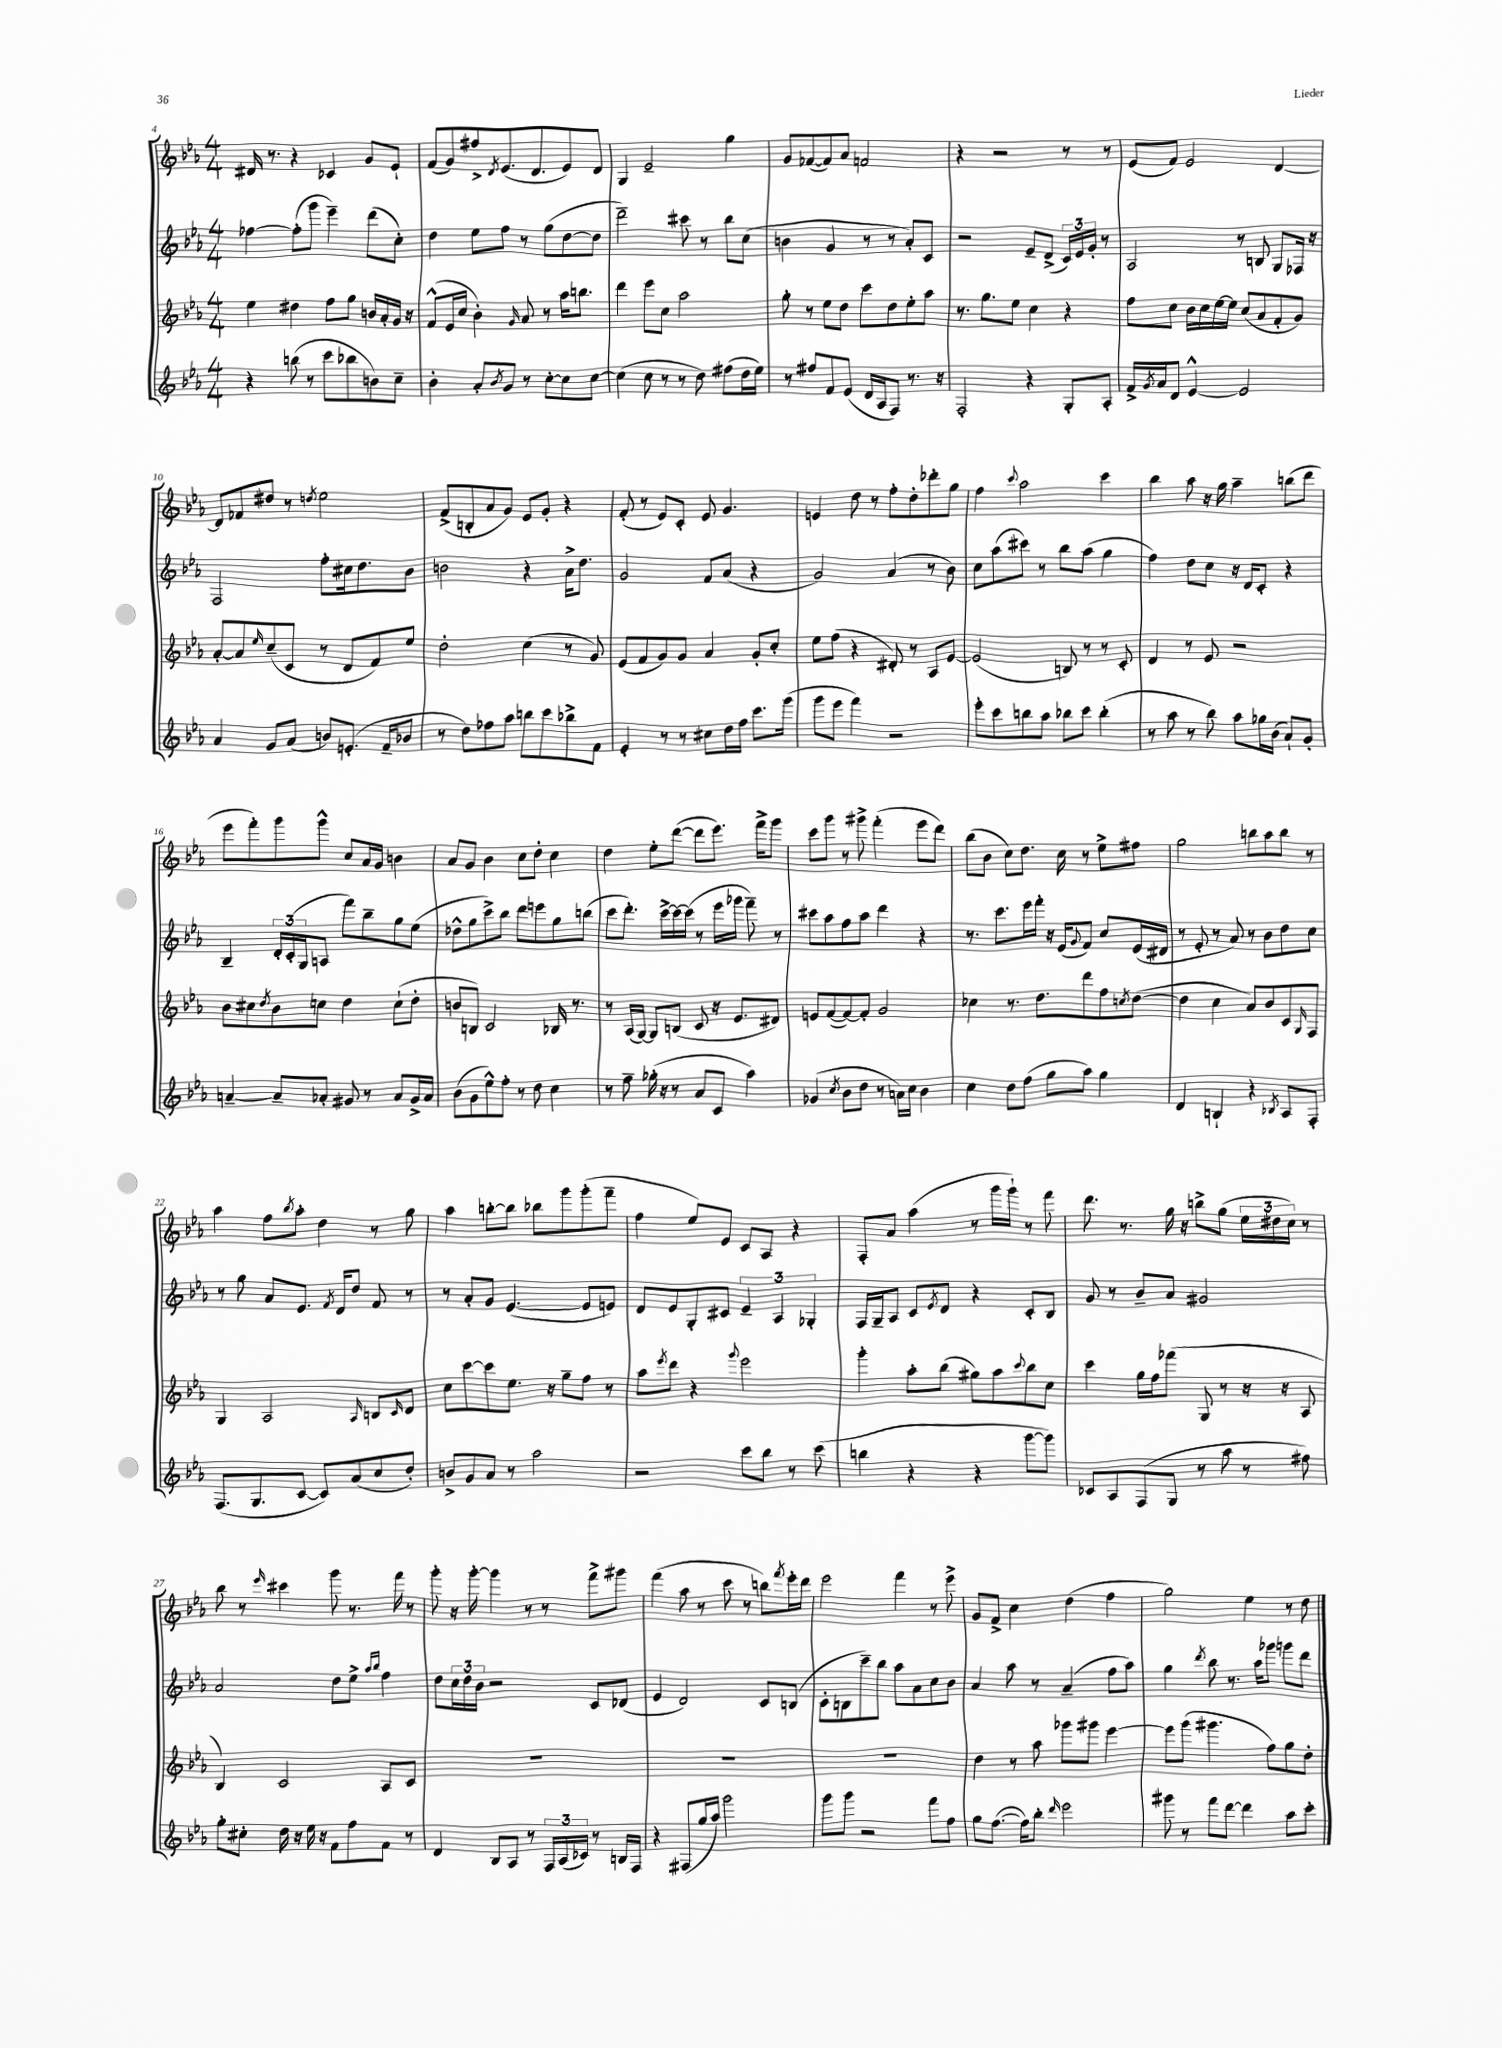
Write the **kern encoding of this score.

**kern	**kern	**kern	**kern
*staff4	*staff3	*staff2	*staff1
*clefG2	*clefG2	*clefG2	*clefG2
*k[b-e-a-]	*k[b-e-a-]	*k[b-e-a-]	*k[b-e-a-]
*M4/4	*M4/4	*M4/4	*M4/4
4r	4ee-\	[4ff-\	16d#/
.	.	.	8.r
(8bb\	4dd#\	(8ff-'\]L	4r
8r	.	8ggg\J	.
8ccc\L	8ff\L	4eee-~\)	4c-/
8bb-\	8gg\J	.	.
8b\)	16b/LL	(8ddd\L	8g/L
.	16a-'/	.	.
8cc~\J	16g/JJ	8cc'\J)	8e-`/J
.	16r	.	.
=	=	=	=
4b-'\	(8f^^/L	4dd\	(8f/L
.	16e-/L	.	8g/)
.	16cc/JJ	.	.
8a-'/L	4b-'\)	8ee-\L	8ff#^/
8qb-/	.	.	8qd/
8g/J	.	8ff\J	(8.e-/
.	16qqg/	.	.
8r	8a-/	8r	.
.	.	.	8.d/
[8cc'\L	8r	(8gg\L	.
8cc\]	16aa-\LK	[8dd\	8e-/)
.	8.bb\J	.	.
[8cc\J	.	8dd\]J	8d/J
=	=	=	=
(4cc\]	4ddd\	2ddd~\)	4G/
8cc\	8eee-\L	.	2e-~/
8r	8cc\J	.	.
8r	2aa-\	8ccc#\	.
8dd\)	.	8r	.
(8ff#\L	.	8bb-\L	4gg\
16dd\L	.	(8cc\J	.
16ee-\JJ)	.	.	.
=	=	=	=
8r	8gg'\	4b\	8g/L
8ff#/L	8r	.	([8f-/
8f/	8ee-\L	4g/	8f-/])
(8e-/J	8dd\J	.	8a-/J
16d/LL	8ccc\L	8r	2f/
16A-/J	.	.	.
8F/J)	8dd\	8r	.
8.r	8ee-'\	8a-'/L)	.
.	8aa-\J	8c/J	.
16r	.	.	.
=	=	=	=
2F'/	8.r	2r	4r
.	8.gg\L	.	.
.	.	.	2r
.	8ee-\J	.	.
4r	4cc\	8e-~/L	.
.	.	(8d^/J	.
8G'/L	4r	24c/LL)	8r
.	.	24e-/	.
.	.	24g'/JJ	.
8A-'/J	.	8r	8r
=	=	=	=
16f^/LL	8ff\L	2A-/	(8e-/L
8qg/	.	.	.
16a-/J	.	.	.
8d/J	8cc\J	.	8f/J)
[4e-^^/	16b-\LL	.	2e-/
.	16cc\	.	.
.	[16ee-\	.	.
.	16ee-\]JJ	.	.
2e-/]	(8cc/L	8r	.
.	8a-/	8B/	.
.	8f'/	8G/L	[4d/
.	8g/J)	16F-/Jk	.
.	.	16r	.
=	=	=	=
4a-/	[8a-'/L	2F/	8d/]L
.	8a-/]	.	8f-/
.	16qqee-/	.	.
8g/L	(8cc~/	.	8dd#/J
(8a-/J	8c/J	.	8r
.	.	.	8qdd/
8b/L)	8r	8ff'\L	2ee-\
(8.e'/J	8d/L	16cc#\k	.
.	.	8.dd\	.
.	8f/)	.	.
16f~/LK	.	.	.
8b-/J	8ee-/J	8b-\J	.
=	=	=	=
8r	2dd'\	2b\	(8f^/L
8dd\L)	.	.	8B'/
8ff-\	.	.	8a-/
8aa-\J	.	.	8g/J)
8bb\L	(4cc\	4r	8e-/L
8ccc\	.	.	8g'/J
8bb-^\	8r	16a-^\LK	4r
.	.	8.dd\J	.
8f\J	8g/)	.	.
=	=	=	=
4e-'/	(8e-/L	2g/	(8f'/
.	8f/	.	8r
8r	8g/)	.	8e-/L)
8r	8g/J	.	8c'/J
8cc#\L	4a-/	8f/L	8e-/
16dd\L	.	(8a-/J	4.g/
16ff\JJ	.	.	.
8.ccc\L	8g'/L	4r	.
.	8cc'/J	.	.
(16ggg\Jk	.	.	.
=	=	=	=
8ggg\L	8ee-\L	2g/)	4e/
8eee-\J	(8ff\J	.	.
4fff\)	4r	.	8dd\
.	.	.	8r
2r	8d#'/)	(4a-/	8ff'\L
.	8r	.	8dd'\
.	8A-/L	8r	8ddd-'\
.	[8e-/J	8b-\)	8gg\J
=	=	=	=
8eee-'\L	(2e-/]	8cc\L	4ff\
8ccc\	.	(8aa-\	.
.	.	.	8qqccc/
8bb\	.	8ccc#\J)	2aa-\
8aa-\J	.	8r	.
8bb-\L	8B/)	8bb-\L	.
8ccc\J	8r	(8aa-\J	.
(4bb-'\	8r	4gg\	4ccc\
.	8c'/	.	.
=	=	=	=
8r	4d/	4ff\)	4bb-\
8aa-\	.	.	.
8r	8r	8dd\L	8aa-\
8bb-\)	8e-/	8cc\J	16r
.	.	.	16gg\
8aa-\L	2r	16r	4aa-~\
.	.	16d/LK	.
16gg-\L	.	8c'/J	.
(16b-\JJ	.	.	.
8a-`/L)	.	4r	(8bb\L
8g'/J	.	.	8ddd\J
=	=	=	=
[4a~/	8b-\L	4B-~/	8eee-\L
.	8cc#\	.	8fff'\)
.	8qdd/	.	.
8a~/]L	8b-\	24d'/LL	8ggg\
.	.	(24c'/	.
.	.	24G/J	.
8a-'/J	8cc\J	8A/J	8ggg^^\J
8g#/	4dd\	8fff\L)	8cc/L
8r	.	8bb-~\	16a-/L
.	.	.	16g/JJ
8a-/L	(8cc`\L	8gg\	4b\
16g#^/L	8dd'\J	(8ee-\J	.
16a-/JJ	.	.	.
=	=	=	=
(8b-\L	8b/L	8dd-^^\L	8a-/L
8g\	8B/J)	8gg\	8g/J
8ee-^^\)	2c/	8ccc^\)	4b-\
8ff'\J	.	8bb-\J	.
8r	.	8ddd\L	8cc\L
8dd\	.	8eee\	8dd'\J
4cc\	16B-/	8gg\	4cc\
.	8.r	.	.
.	.	(8bb\J	.
=	=	=	=
8r	8r	8ccc\L	4dd\
8ff~\	(16A-/LL	8.ddd'\J)	.
.	[16G/JJ)	.	.
(16gg-'\	8G/]L	.	8ee-'\L
16r	.	[16ccc^\LL	.
8r	(8B/J	16ccc\_	([8ddd\J
.	.	(16ccc\]JJ	.
8a-/L	8c/	8r	8ddd\]L
8c/J	16r	16eee-\LL	8.eee-\J)
.	8.e-/L	16ggg-\JJ	.
4aa-\)	.	8fff~\)	.
.	.	.	16fff^\LK
.	8d#/J)	8r	8ggg\J
=	=	=	=
(4g-/	8e/L	8ccc#\L	8ccc\L
.	([8f/	8aa-\	8ggg\J
8qcc/	.	.	.
8b-\L	8f/_)	8ff\	8r
8dd\J	8f'/]J	8aa-\J	8ggg#^\
8r	2g/	4ddd\	(4fff'\
16a\LL)	.	.	.
16cc\JJ	.	.	.
4b-\	.	4r	8eee-\L
.	.	.	8ddd\J)
=	=	=	=
4cc\	4cc-\	8.r	(8bb-\L
.	.	.	8b-\J
.	.	8.ccc\L	.
8dd\L	8.r	.	8cc\L)
(8ff\J	.	16eee-\L	8.dd\J
.	8.dd\L	16fff'\JJ	.
8gg\L	.	16r	.
.	.	(16e-/LK	16cc\
.	.	8qqg/	.
8aa-\J)	8ddd\	8f/J)	8r
4gg\	8ff\	8cc/L	8ee-^\L
.	8qcc/	.	.
.	([8dd\J	(16e-/L	8ff#\J
.	.	16d#/JJ	.
=	=	=	=
4d/	4dd\]	8r	2gg\
.	.	8e-'/	.
4B`/	4cc\	8r	.
.	.	8a-/)	.
4r	8a-/L)	8r	8bb\L
.	8b-/	8b-\L	8aa-\
8qB-/	.	.	.
8A-/L	8c/	8dd\	8bb\J
.	16qqG/	.	.
8F'/J	8F/J	8cc\J	8r
=	=	=	=
(8.F/L	4G/	8r	4aa-\
.	.	8gg\	.
8.G/	.	.	.
.	2A-/	8a-/L	8ff\L
.	.	.	8qbb-/
[8c/J	.	8.e-/J	8aa-'\J
8c/]L)	.	.	4dd\
.	.	8qf/	.
.	.	16d/LK	.
(8a-/	.	8dd/J	.
.	16qqA-/	.	.
8cc/	8B/L	8f/	8r
.	16qqc/	.	.
8dd'/J)	8d/J	8r	8gg\
=	=	=	=
8b^/L	8cc\L	8r	4aa-\
8g/	[8ccc\	8a-'/L	.
8a-/J	8ccc\]	8g/J	[8bb'\L
8r	8.ee-\J	([4.e-/	8bb\]J
2aa-\	.	.	8bb-\L
.	16r	.	.
.	8gg~\L	.	8ggg\
.	8ff\J	8e-/]L	(8ggg'\
.	8r	8e/J)	8fff~\J
=	=	=	=
2r	8aa-\L	8d/L	4ff\
.	8qeee-/	.	.
.	8ddd\J	8e-/	.
.	4r	8G'/	8ee-/L)
.	.	8c#/J	8e-/J
.	8qqggg/	.	.
8ccc\L	2eee-\	6e-~/	8c/L
8bb-\J	.	.	8A-/J
.	.	6A-/	.
8r	.	.	4r
.	.	6G-'/	.
(8ccc\	.	.	.
=	=	=	=
4bb\	4ggg'\	16F/LL	8F'/L
.	.	16G~/J	.
.	.	8A-/J	8a-/J
4r	8aa-'\L	8c/L	(4aa-\
.	.	8qe-/	.
.	(8bb-\J	8d/J	.
4r	8gg#\L)	4r	8r
.	8aa-\	.	16ggg\LL
.	.	.	16ggg`\JJ)
.	8qqccc/	.	.
[8ggg\L	8bb-\	8c'/L	8r
8ggg\]J)	8cc\J	8B-/J	8fff\
=	=	=	=
8c-/L	4ccc\	8g/	8.ddd\
8A-/	.	8r	.
.	.	.	8.r
(8F/	16gg\LL	8b-~/L	.
.	16ff\J	.	.
8G/J	(8fff-\J	8a-/J	16gg\
.	.	.	16r
8r	8G/	2g#/	8bb^\L
8aa-\	8r	.	(8gg\J
8r	16r	.	24ee-\LL
.	.	.	24dd#\
.	16r	.	.
.	.	.	24cc\JJ)
8ff#\)	8A-/	.	8r
=	=	=	=
8gg'\L	4B-/)	2a-/	8bb-\
8cc#'\J	.	.	8r
.	.	.	16qqeee-/
16dd\	2c/	.	4ccc#\
16r	.	.	.
16ee-\	.	.	.
16r	.	.	.
8f\L	.	8dd\L	8ggg\
8ff\	.	8ee-^\J	8.r
.	.	16qqaa-/LL	.
.	.	16qqbb-/JJ	.
8f\J	8A-/L	4ff\	.
.	.	.	16fff\
8r	8c/J	.	8r
=	=	=	=
4d/	1r	8dd\L	8ggg'\
.	.	24cc\L	16r
.	.	24dd\	.
.	.	.	[16ggg'\
.	.	24b-\JJ	.
8B-/L	.	2r	4ggg\]
8A-/J	.	.	.
8r	.	.	8r
24F/LL	.	.	8r
(24A-/	.	.	.
24c-/JJ)	.	.	.
8r	.	8c/L	8fff^\L
16B/LL	.	(8d-/J	8ggg#\J
16F/JJ	.	.	.
=	=	=	=
4r	1r	4e-/	(4fff\
(8F#/L	.	2d/)	8aa-\
16gg/L	.	.	8r
16aa-/JJ)	.	.	.
2ggg\	.	.	8ccc\
.	.	.	8r
.	.	8c/L	8bb\L)
.	.	.	8qfff/
.	.	(8B/J	16eee-'\L
.	.	.	16ddd\JJ
=	=	=	=
8ggg\L	1r	8c'\L	2eee-\
8ggg\J	.	8B\	.
2r	.	8ccc~\)	.
.	.	8bb-\J	.
.	.	8aa-\L	4fff\
.	.	8a-\	.
8fff\L	.	8cc\	8r
8ff\J	.	8b-\J	8eee-^\
=	=	=	=
8gg\L	4dd\	4a-/	8g/L
([8.ff\J	.	.	8f^/J
.	8r	8aa-\	4cc\
16ff\]LK)	.	.	.
8bb-'\J	8aa-\	8r	.
16qqddd/	.	.	.
2eee-\	8ggg-\L	(4a-~/	(4dd\
.	8ggg#\J	.	.
.	[4eee-\	8ff\L	4ff\
.	.	8aa-\J)	.
=	=	=	=
8ggg#\	8eee-\]L	4gg\	2gg\)
8r	(8ggg\J	.	.
.	.	8qddd/	.
8fff\L	4.ggg#\	8bb-\	.
[8ddd\J	.	8.r	.
4ddd\]	.	.	4ee-\
.	.	16aa-\LK	.
.	8ff\L)	8ggg-\J	.
8aa-\L	8gg\	8ggg\L	8r
8ccc'\J	8dd'\J	8ddd\J	8dd\
==	==	==	==
*-	*-	*-	*-
